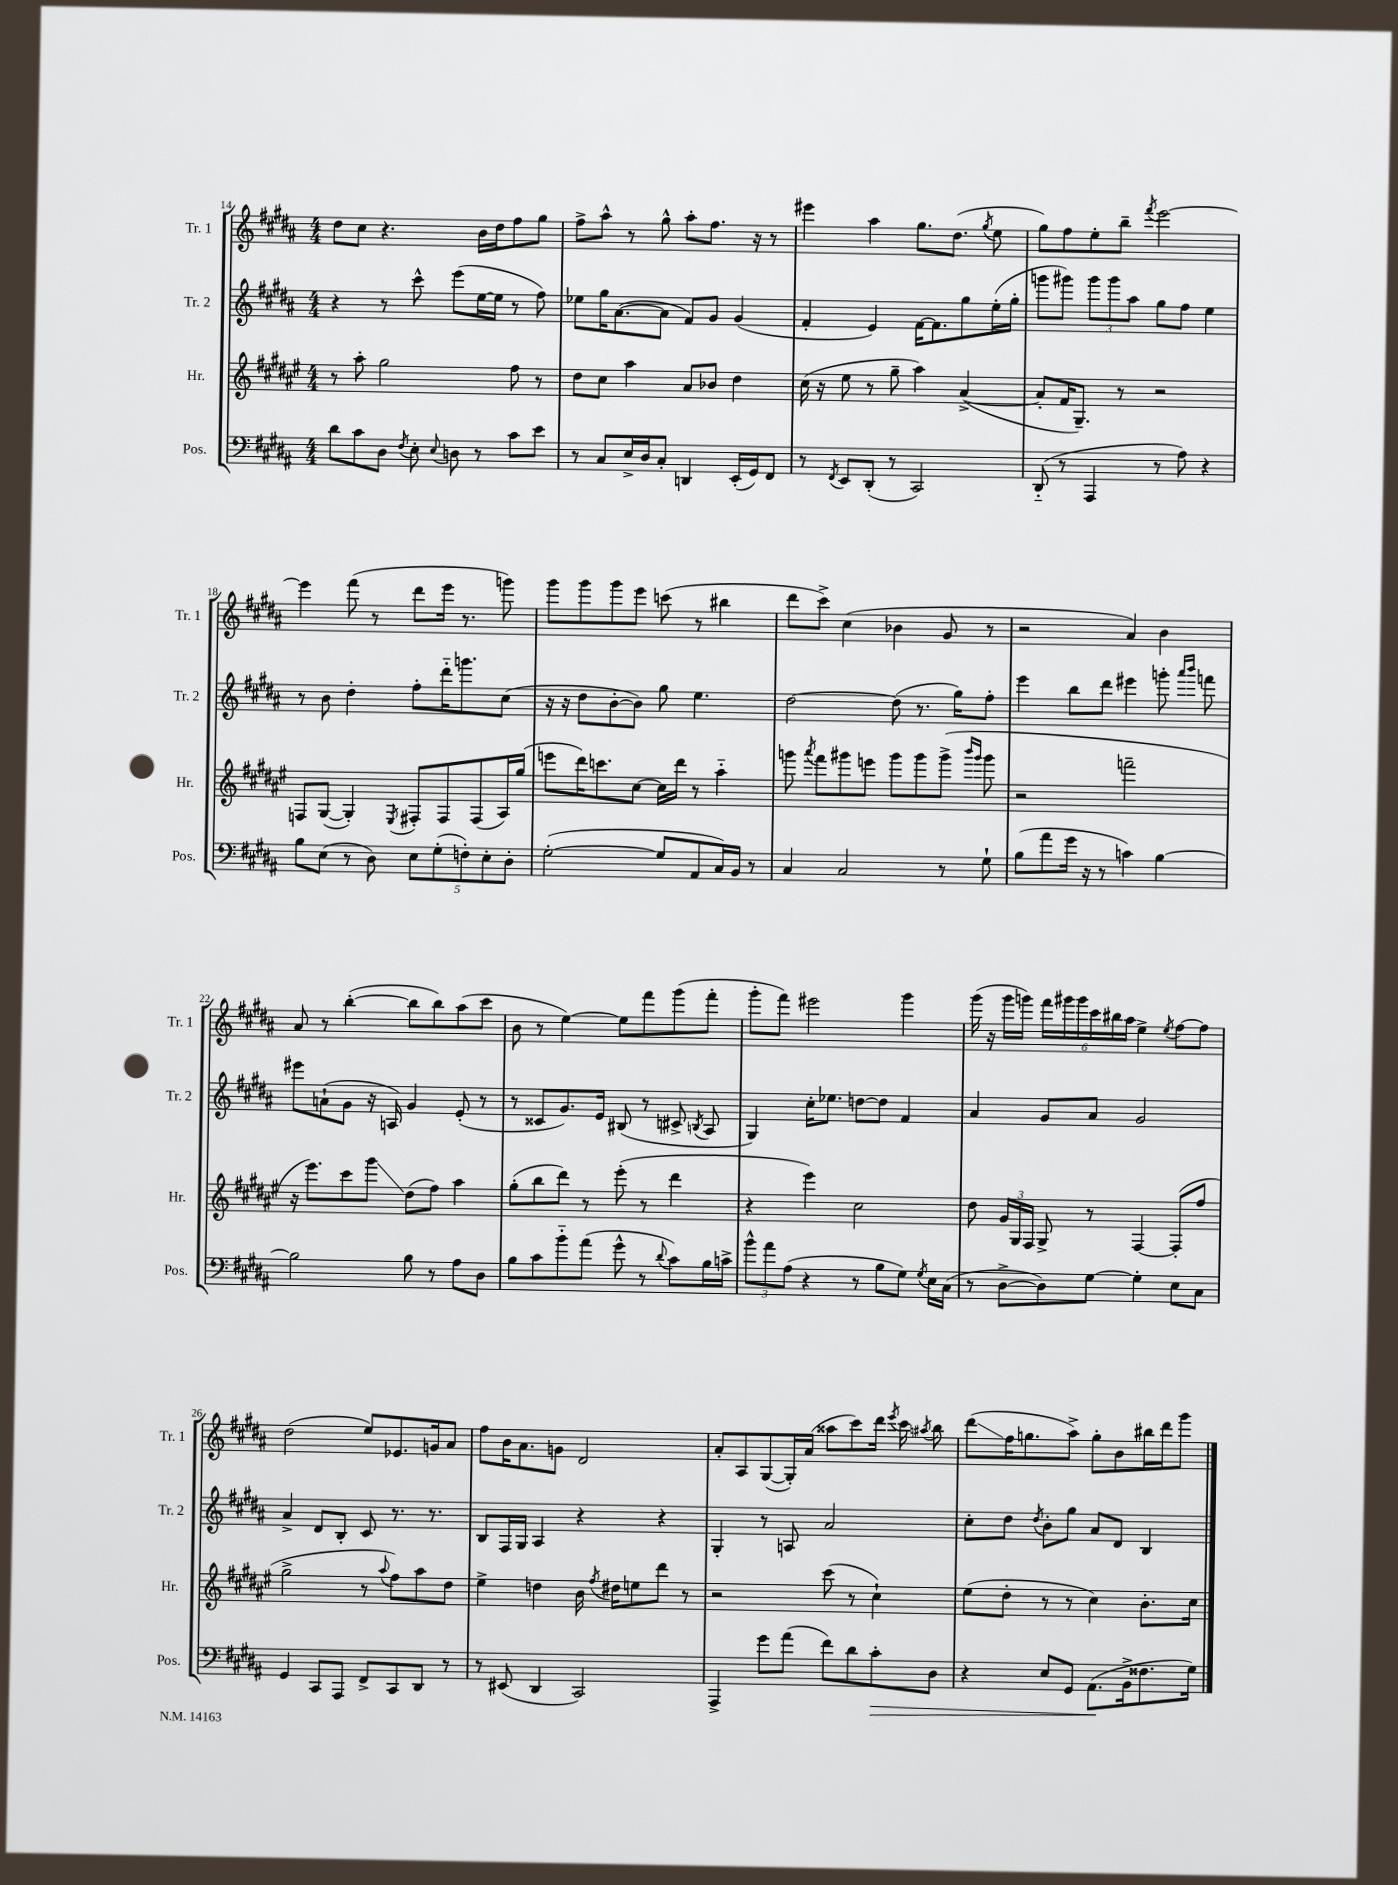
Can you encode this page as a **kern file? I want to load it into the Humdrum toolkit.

**kern	**kern	**kern	**kern
*staff4	*staff3	*staff2	*staff1
*clefF4	*clefG2	*clefG2	*clefG2
*k[f#c#g#d#a#]	*k[f#c#g#d#a#e#]	*k[f#c#g#d#a#]	*k[f#c#g#d#a#]
*M4/4	*M4/4	*M4/4	*M4/4
8d#	8r	4r	8dd#
8c#	8aa#'	.	8cc#
8D#	2gg#	8r	4.r
8qF#	.	.	.
8E'	.	8ccc#^^	.
8qqE	.	.	.
8D	.	(8eee	.
8r	.	[16ee	16b
.	.	16ee]	16dd#
8c#	8ff#	8r	8ff#
8e	8r	8ff#)	8gg#
=	=	=	=
8r	8dd#	8ee-	8ff#^
8C#	8cc#	16gg#	8aa#^^
.	.	([8.a#	.
16E^	4aa#	.	8r
16D#	.	.	.
8C#'	.	8a#]	8gg#^^
4DD	8a#	8f#)	8aa#'
.	8b-	8g#	8.ff#
(16EE'	4dd#	(4g#	.
16GG#)	.	.	16r
8FF#	.	.	8r
=	=	=	=
8r	(16cc#	4f#'	4eee#
.	16r	.	.
8qFF#	.	.	.
8EE	8ee#	.	.
(8DD#'	8r	4e)	4aa#
8r	8gg#~	.	.
2CC#)	4aa#)	[16f#	8.gg#
.	.	8.f#]	.
.	.	.	(8.dd#
.	([4a#^	8gg#	.
.	.	.	8qgg#
.	.	(16ee'	8ee
.	.	16gg#'	.
=	=	=	=
(8DD#'~	8a#']	8ggg	8gg#)
8r	16f#	8ggg#)	8ff#
.	8.G#~)	.	.
4AAA#	.	12ggg#	8ee'
.	.	12ggg#	.
.	8r	.	8bb~
.	.	12aa#	.
.	.	.	8qfff#
8r	2r	8gg#	[2eee
8A#)	.	8ff#	.
4r	.	4ee	.
=	=	=	=
8B	8F	8r	4eee]
(8E	([8G#	8b	.
8r	4G#'])	4dd#'	(8fff#
8D#)	.	.	8r
.	8qE#	.	.
10E	8F#'	8ff#'	8ddd#
(10G#'	.	.	.
.	8F#	16ddd#'~	16eee
.	.	8.ggg	8.r
10F')	.	.	.
.	(8F#	.	.
10E'	.	.	.
.	16A#)	(8cc#	8ggg)
10D#'	.	.	.
.	(16gg#	.	.
=	=	=	=
([2G#'	8eee	16r	8ggg#
.	.	16r	.
.	16ddd#)	8dd#	8ggg#
.	8.ccc	.	.
.	.	[8b'	8ggg#
.	[8cc#	8b])	8eee
8G#]	16cc#]	8gg#	(8ccc
.	16ddd#	.	.
8AA#	8r	4.ee	8r
16C#)	4aa#'~	.	4bb#
16BB	.	.	.
8r	.	.	.
=	=	=	=
4C#	8ggg	[2dd#	8ddd#
.	8qaaa#	.	.
.	8fff#	.	8ccc#^)
2C#	8ggg#	.	(4cc#
.	8eee	.	.
.	8ggg#	(8dd#]	4b-
.	8ggg#	8.r	.
8r	(8ggg#^	.	8g#
.	.	16gg#)	.
.	16qqbbb	.	.
.	16qqggg#	.	.
8G#`	8ggg#	8ff#'	8r
=	=	=	=
(8B	2r	4eee	2r
8a#	.	.	.
16g#	.	8bb	.
16r	.	.	.
8r	.	8ddd#	.
4c)	2fff~	4eee#	4a#)
[4B	.	8ggg'	4b
.	.	16qqaaa#	.
.	.	16qqbbb	.
.	.	8fff	.
=	=	=	=
2B]	16r	8eee#	8a#
.	8.eee#)	.	.
.	.	(8a`	8r
.	8ccc#	8g#	([4bb'
.	8ggg#	16r	.
.	.	16A)	.
8B	(8dd#	4g#	8bb]
8r	8ff#)	.	8bb)
8A#	4aa#	(8e'	(8aa#
8D#	.	8r	8ccc#
=	=	=	=
8B	(8gg#'	8r	8b
8c#	8bb	8c##	8r
8b'~	8ddd#)	8.g#)	[4ee)
(8a#	8r	.	.
.	.	16e	.
8g#^^	(8eee#'	(8B#	8ee]
8r	8r	8r	8fff#
8qqd#	.	.	.
8c#)	4ddd#	8c#^	(8ggg#
.	.	8qB	.
16B	.	8A#	8fff#'
16c^	.	.	.
=	=	=	=
12b^^	4r	4G#)	8ggg#'
12a#	.	.	.
.	.	.	8fff#)
(12A#	.	.	.
4r	4eee#)	16cc#'	2eee#
.	.	8.ee-	.
8r	2cc#	[8dd	.
8B	.	8dd]	.
8G#)	.	4f#	4ggg#
8qG#	.	.	.
16E	.	.	.
(16C#	.	.	.
=	=	=	=
8r	8dd#	4a#	(16ggg#
.	.	.	16r
[8D#^	24g#	.	16ggg#
.	24G#	.	.
.	.	.	16ggg)
.	24F#	.	.
8D#])	8G#^	8g#	24fff#
.	.	.	24ggg#
.	.	.	24ggg#
[8G#	8r	8a#	24ccc#
.	.	.	24bb#
.	.	.	24aa#
4G#']	[4F#	2g#	4ee^
.	.	.	8qee
8E	(8F#']	.	[8ff#
8C#	8ff#	.	8ff#]
=	=	=	=
4GG#	2gg#^	4a#^	(2dd#
8CC#	.	8d#	.
8AAA#	.	8B'	.
8FF#^	8r	8c#	8ee)
.	8qqaa#	.	.
8CC#	8ff#)	8.r	8.e-
8DD#	8aa#	.	.
.	.	8.r	16g
8r	8dd#	.	8a#
=	=	=	=
8r	4ee#^	8B	8ff#
(8EE#	.	16F#	16b
.	.	16G#	8.a#
4DD#	4dd	4A#	.
.	.	.	8g
2CC#)	16b	4r	2d#
.	8qff#	.	.
.	16dd#	.	.
.	8ee	.	.
.	8ddd#	4r	.
.	8r	.	.
=	=	=	=
4AAA#^	2r	4G#'	8a#'
.	.	.	8A#
8g#	.	8r	([8G#
(8a#	.	8A	16G#'])
.	.	.	(16a#
8f#)	(8ccc#	2a#	8aa##
8d#	8r	.	8ccc#)
8c#'	4cc#`)	.	16ddd#
.	.	.	8qeee
.	.	.	16ccc#
.	.	.	8qaa#
8D#	.	.	8bb
=	=	=	=
4r	(8ee#	8cc#'	(8ddd#
.	8dd#'	8dd#	16ff#
.	.	.	8.gg
.	.	8qdd#	.
8E	8r	8b'	.
8GG#	8r	8gg#	8aa#^)
(8.AA#	4cc#)	8a#	8gg'
.	.	8d#	8b
16BB^	.	.	.
8.F##	8.b'	4B	16bb#
.	.	.	16ddd#
.	.	.	8ggg#
16G#)	16cc#	.	.
==	==	==	==
*-	*-	*-	*-
